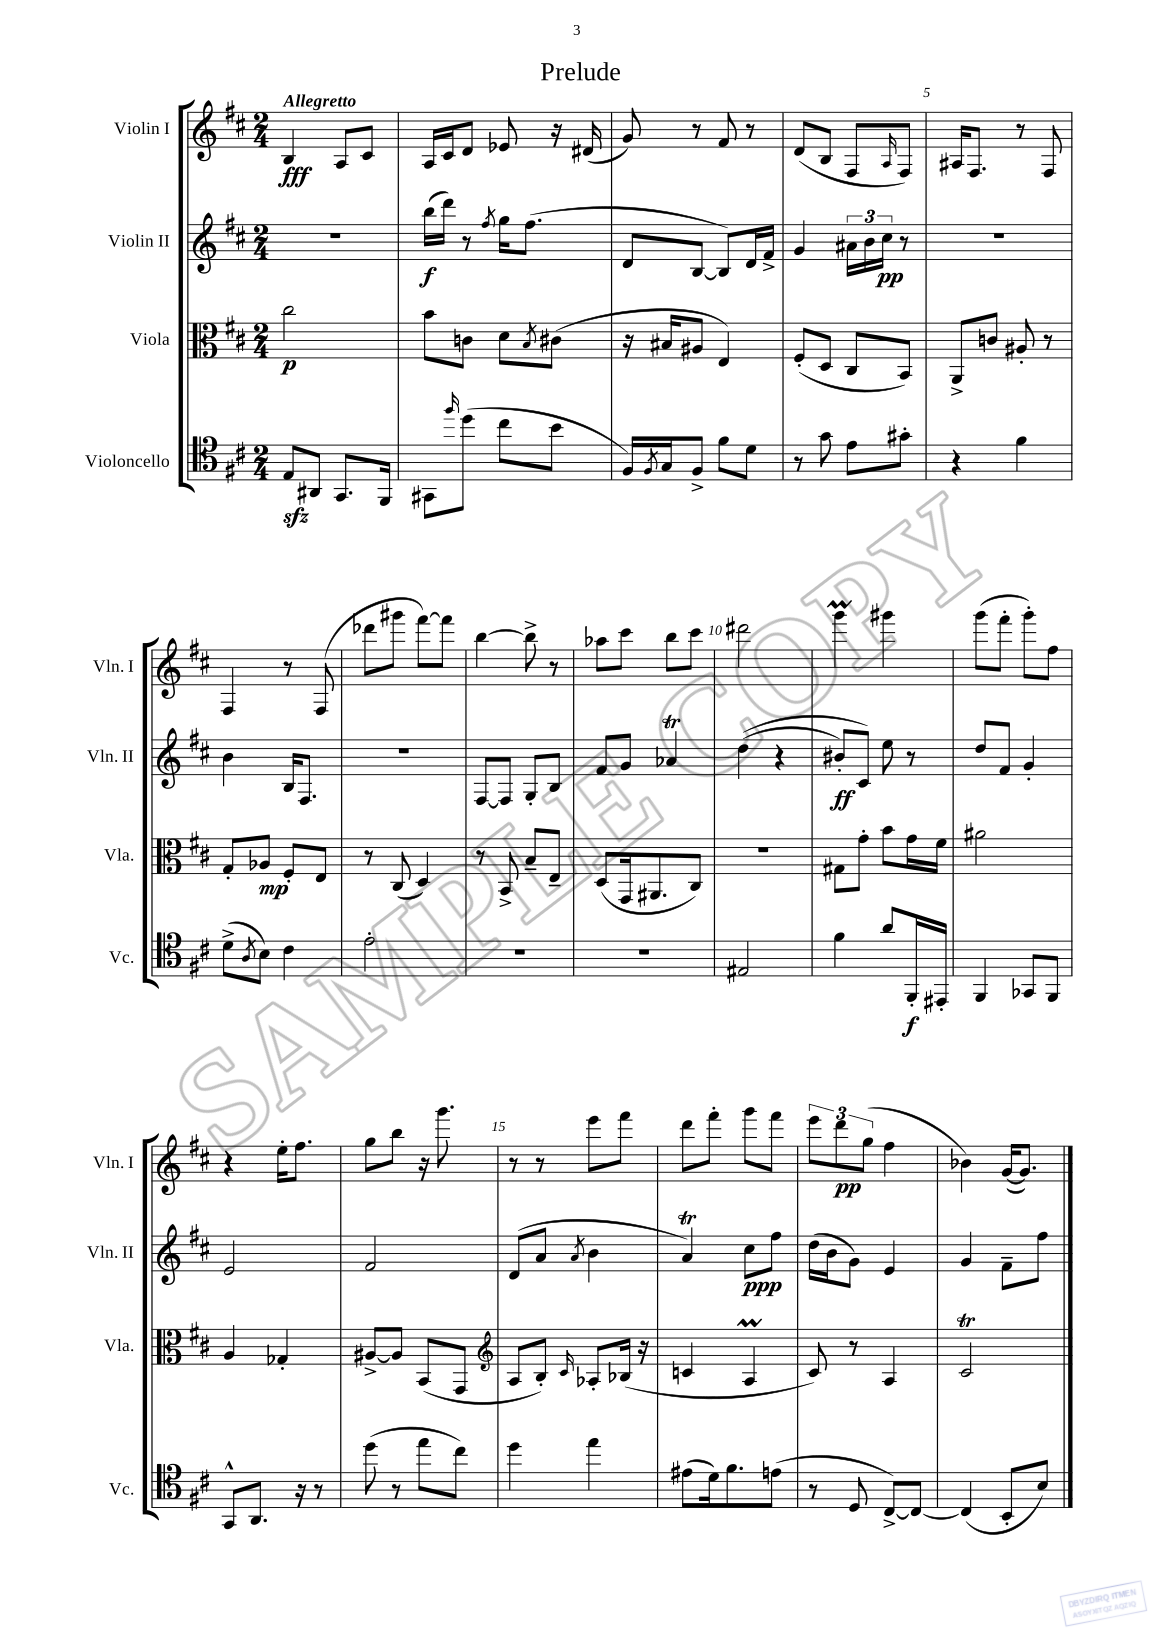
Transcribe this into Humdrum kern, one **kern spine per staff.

**kern	**dynam	**kern	**dynam	**kern	**dynam	**kern	**dynam
*part4	*part4	*part3	*part3	*part2	*part2	*part1	*part1
*staff4	*staff4	*staff3	*staff3	*staff2	*staff2	*staff1	*staff1
*I"Violoncello	*	*I"Viola	*	*I"Violin II	*	*I"Violin I	*
*I'Vc.	*	*I'Vla.	*	*I'Vln. II	*	*I'Vln. I	*
*clefC4	*	*clefC3	*	*clefG2	*	*clefG2	*
*k[f#c#]	*	*k[f#c#]	*	*k[f#c#]	*	*k[f#c#]	*
*M2/4	*	*M2/4	*	*M2/4	*	*M2/4	*
=1	=1	=1	=1	=1	=1	=1	=1
!	!	!	!	!	!	!LO:TX:a:B:t=Allegretto	!
8Ezz/L	.	2cc#\	p	2r	.	4B/	fff
8AA#X/J	.	.	.	.	.	.	.
8.GG/L	.	.	.	.	.	8A/L	.
.	.	.	.	.	.	8c#/J	.
16FF#/Jk	.	.	.	.	.	.	.
=2	=2	=2	=2	=2	=2	=2	=2
8GG#X\L	.	8b\L	.	(16bb\LL	f	16A/LL	.
.	.	.	.	16ddd\JJ)	.	16c#/J	.
16qqff#/	.	.	.	.	.	.	.
(8dd\J	.	8cn\J	.	8r	.	8d/J	.
.	.	.	.	8qff#/	.	.	.
8cc#\L	.	8d\L	.	16gg\KL	.	8e-X/	.
.	.	.	.	(8.ff#\J	.	.	.
.	.	8qB/	.	.	.	.	.
8b\J	.	(8c#X\J	.	.	.	16r	.
.	.	.	.	.	.	(16d#X/	.
=3	=3	=3	=3	=3	=3	=3	=3
16F#/LL)	.	16r	.	8d/L	.	8g/)	.
8qF#/	.	.	.	.	.	.	.
16G/J	.	16B#X/KL	.	.	.	.	.
8F#^/J	.	8A#X/J	.	[8B/J	.	8r	.
8f#\L	.	4E/)	.	8B/L])	.	8f#/	.
8d\J	.	.	.	16d/L	.	8r	.
.	.	.	.	16f#^/JJ	.	.	.
=4	=4	=4	=4	=4	=4	=4	=4
8r	.	(8F#'/L	.	4g/	.	(8d/L	.
8g\	.	8D/J	.	.	.	8B/J	.
8e\L	.	8C#/L	.	24a#X\LL	.	8F#/L	.
.	.	.	.	24b\	.	.	.
.	.	.	.	24cc#\JJ	pp	.	.
.	.	.	.	.	.	16qqA/	.
8g#X'\J	.	8BB/J)	.	8r	.	8F#/J)	.
=5	=5	=5	=5	=5	=5	=5	=5
4r	.	8AA^/L	.	2r	.	16A#X/KL	.
.	.	.	.	.	.	8.F#/J	.
.	.	8cn/J	.	.	.	.	.
4f#\	.	8A#X'/	.	.	.	8r	.
.	.	8r	.	.	.	8F#/	.
!!LO:LB:g=z
=6	=6	=6	=6	=6	=6	=6	=6
(8d^\L	.	8G'/L	.	4b\	.	4F#/	.
8qA/	.	.	.	.	.	.	.
8B\J)	.	8A-X/J	mp	.	.	.	.
4c#\	.	8F#'/L	.	16B/KL	.	8r	.
.	.	.	.	8.F#/J	.	.	.
.	.	8E/J	.	.	.	(8F#/	.
=7	=7	=7	=7	=7	=7	=7	=7
2e'\	.	8r	.	2r	.	8ddd-X\L	.
.	.	(8C#/	.	.	.	8ggg#X\J	.
.	.	4D/)	.	.	.	[8fff#\L)	.
.	.	.	.	.	.	8fff#\J]	.
=8	=8	=8	=8	=8	=8	=8	=8
2r	.	8r	.	[8F#/L	.	[4bb\	.
.	.	8BB^/	.	8F#/J]	.	.	.
.	.	8B~/L	.	8G'/L	.	8bb^\]	.
.	.	8E~/J	.	8B/J	.	8r	.
=9	=9	=9	=9	=9	=9	=9	=9
2r	.	(8D/L	.	8f#/L	.	8aa-X\L	.
.	.	16GG/k	.	8g/J	.	8ccc#\J	.
.	.	8.AA#X/	.	.	.	.	.
.	.	.	.	4a-XT/	.	8bb\L	.
.	.	8C#/J)	.	.	.	8ccc#\J	.
=10	=10	=10	=10	=10	=10	=10	=10
2E#X/	.	2r	.	((4dd\	.	2ddd#X\	.
.	.	.	.	4r	.	.	.
=11	=11	=11	=11	=11	=11	=11	=11
4f#\	.	8G#X\L	.	8b#X'/L)	ff	4gggM\	.
.	.	8g'\J	.	8c#/J)	.	.	.
8a/L	.	8b\L	.	8ee\	.	4ggg#X\	.
16FF#'/L	f	16g\L	.	8r	.	.	.
16EE#X'/JJ	.	16f#\JJ	.	.	.	.	.
=12	=12	=12	=12	=12	=12	=12	=12
4FF#/	.	2a#X\	.	8dd/L	.	(8ggg\L	.
.	.	.	.	8f#/J	.	8fff#'\J	.
8GG-X/L	.	.	.	4g'/	.	8ggg'\L)	.
8FF#/J	.	.	.	.	.	8ff#\J	.
!!LO:LB:g=z
=13	=13	=13	=13	=13	=13	=13	=13
8GG^^/L	.	4A/	.	2e/	.	4r	.
8.AA/J	.	.	.	.	.	.	.
.	.	4G-X'/	.	.	.	16ee'\KL	.
16r	.	.	.	.	.	8.ff#\J	.
8r	.	.	.	.	.	.	.
=14	=14	=14	=14	=14	=14	=14	=14
(8dd\	.	[8A#X^/L	.	2f#/	.	8gg\L	.
8r	.	8A#/J]	.	.	.	8bb\J	.
8ee\L	.	(8BB/L	.	.	.	16r	.
.	.	.	.	.	.	8.ggg\	.
8cc#\J)	.	8GG/J	.	.	.	.	.
=15	=15	=15	=15	=15	=15	=15	=15
*	*	*clefG2	*	*	*	*	*
4dd\	.	8A/L	.	(8d/L	.	8r	.
.	.	8B'/J)	.	8a/J	.	8r	.
.	.	16qqc#/	.	8qa/	.	.	.
4ee\	.	8A-X'/L	.	4b\	.	8eee\L	.
.	.	(16B-X/Jk	.	.	.	8fff#\J	.
.	.	16r	.	.	.	.	.
=16	=16	=16	=16	=16	=16	=16	=16
(8e#X\L	.	4cn/	.	4aT/)	.	8ddd\L	.
16d\k)	.	.	.	.	.	8fff#'\J	.
8.f#\	.	.	.	.	.	.	.
.	.	4AM/	.	8cc#\L	ppp	8ggg\L	.
(8en\J	.	.	.	8ff#\J	.	8fff#\J	.
=17	=17	=17	=17	=17	=17	=17	=17
8r	.	8c#/)	.	(16dd\LL	.	12eee\L	.
.	.	.	.	16b\J	.	.	.
.	.	.	.	.	.	12ddd\	pp
8D/	.	8r	.	8g\J)	.	.	.
.	.	.	.	.	.	(12gg\J	.
[8C#^/L)	.	4A/	.	4e/	.	4ff#\	.
8C#/J_	.	.	.	.	.	.	.
=18	=18	=18	=18	=18	=18	=18	=18
(4C#/]	.	2c#t/	.	4g/	.	4b-X\)	.
8BB'/L	.	.	.	8f#~\L	.	([16g/KL	.
.	.	.	.	.	.	8.g/J])	.
8B/J)	.	.	.	8ff#\J	.	.	.
==	==	==	==	==	==	==	==
*-	*-	*-	*-	*-	*-	*-	*-
